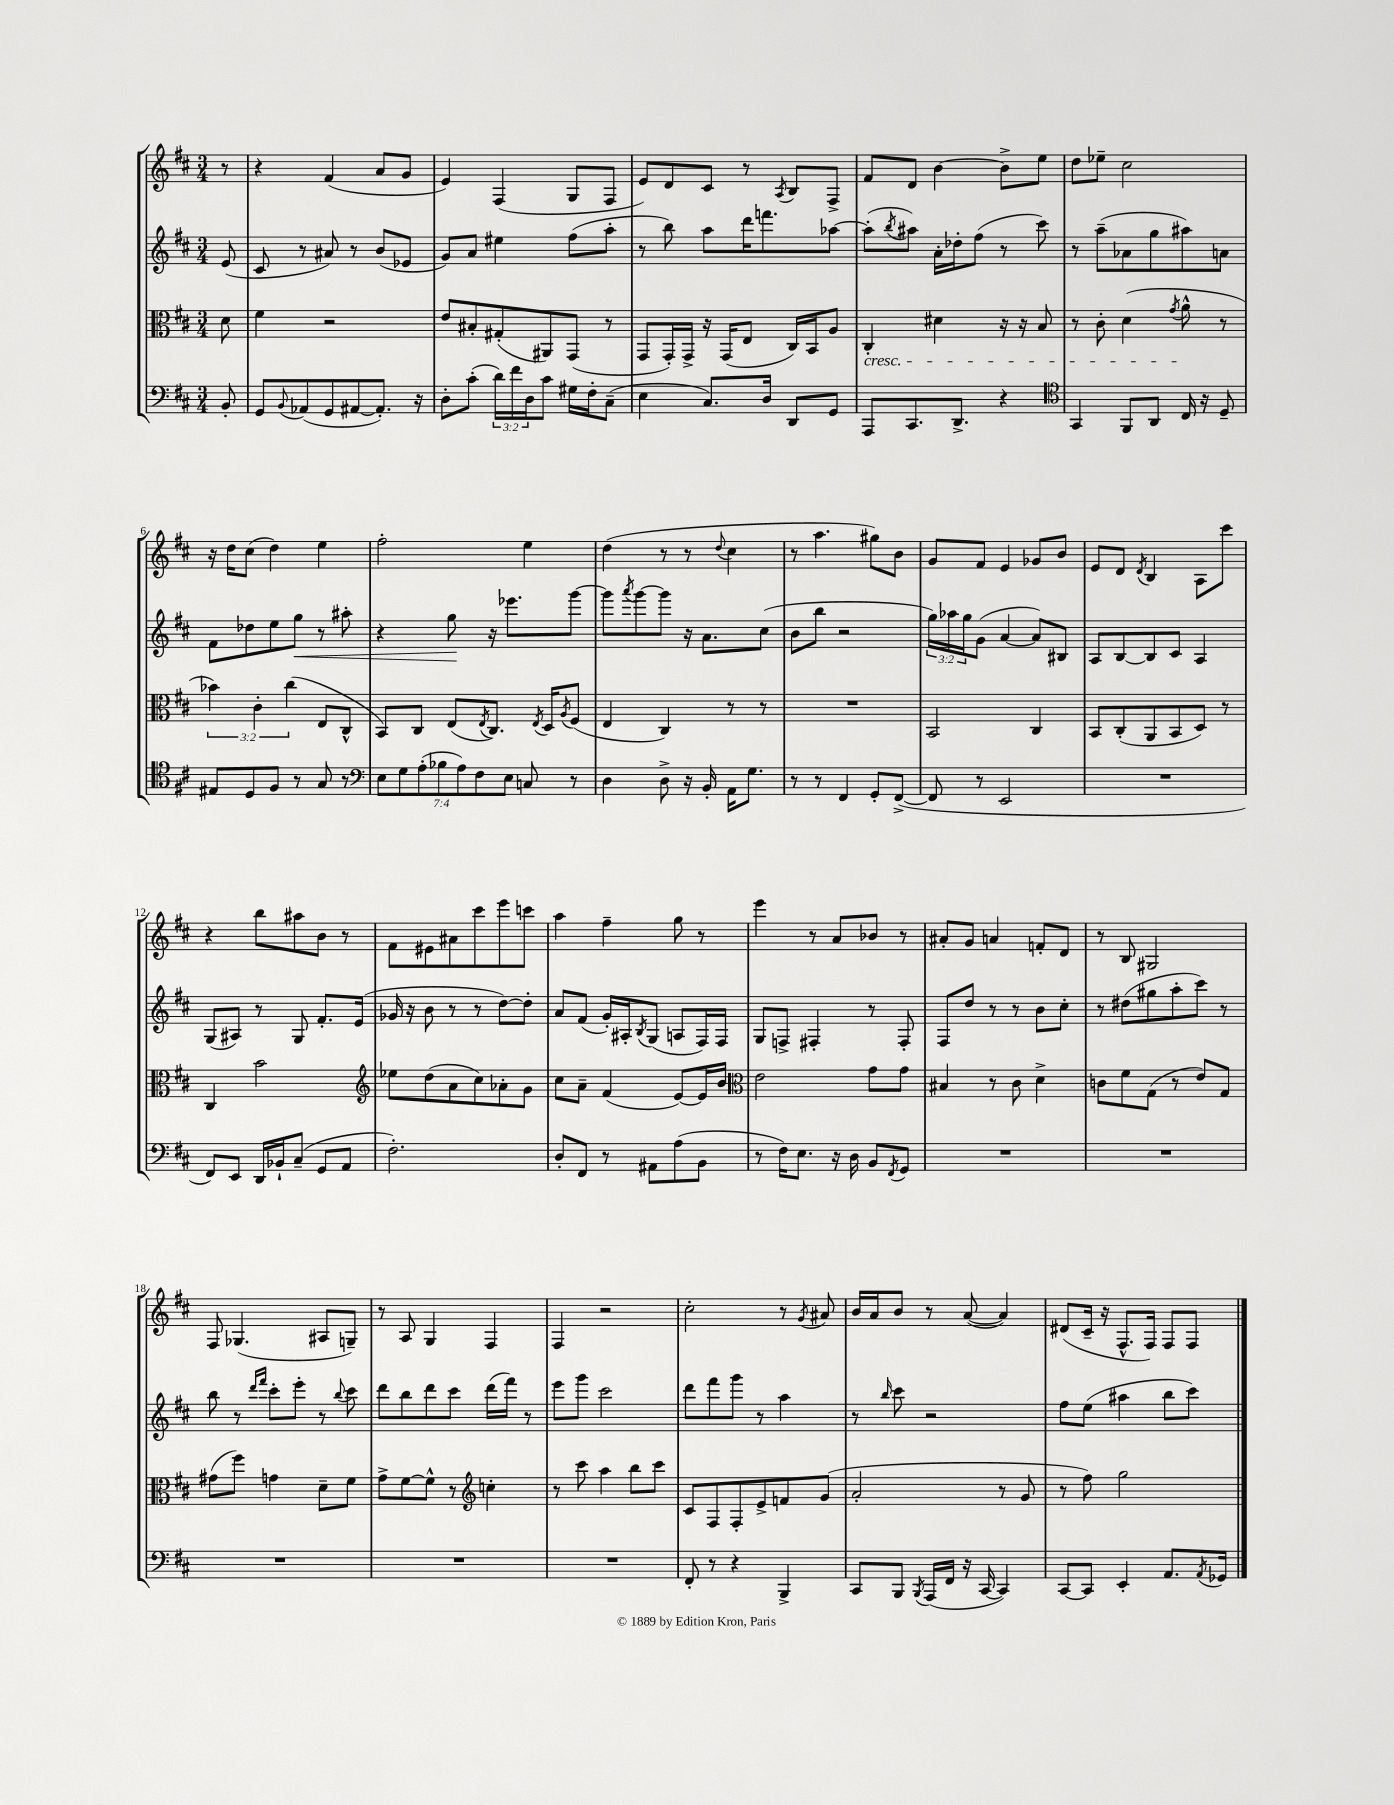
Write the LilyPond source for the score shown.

<<
\new StaffGroup <<
\new Staff = "s0" {
    \clef treble \key d \major \numericTimeSignature \time 3/4 \partial 8
    r8 |
    r4 fis'4( a'8 g'8 |
    e'4) fis4( g8 fis8 |
    e'8) d'8 cis'8 r8 \acciaccatura { a8 } b8 fis8-> |
    fis'8 d'8 b'4~ b'8-> e''8 |
    d''8 ees''8-- cis''2 |
    r16 d''16 cis''8( d''4) e''4 |
    fis''2-. e''4 |
    d''4( r8 r8 \appoggiatura { d''8 } cis''4 |
    r8 a''4. gis''8) b'8 |
    g'8 fis'8 e'4 ges'8 b'8 |
    e'8 d'8 \acciaccatura { d'8 } b4 a8 cis'''8 |
    r4 b''8 ais''8 b'8 r8 |
    fis'8 eis'8 ais'8 cis'''8 e'''8 c'''8 |
    a''4 fis''4-- g''8 r8 |
    e'''4 r8 a'8 bes'8 r8 |
    ais'8-. g'8 a'4 f'8-. d'8 |
    r8 b8 gis2 |
    fis8 ges4.( ais8 g8--) |
    r8 a8 g4 fis4 |
    fis4 r2 |
    cis''2-. r8 \acciaccatura { g'8 } ais'8 |
    b'16 a'16 b'8 r8 a'8~( a'4) |
    dis'8( cis'16-- r16 fis8.-^ fis16) fis8 fis8 \bar "|." |
}
\new Staff = "s1" {
    \clef treble \key d \major \numericTimeSignature \time 3/4 \override Staff.TupletNumber.text = #tuplet-number::calc-fraction-text \partial 8
    e'8( |
    cis'8 r8 ais'8) r8 b'8( ees'8 |
    g'8) a'8 eis''4 fis''8( a''8-. |
    r8 b''8) a''8 d'''16 f'''8. aes''8~ |
    aes''8-.( \acciaccatura { b''8 } ais''8) a'16-. des''16-. fis''8( r8 cis'''8) |
    r8 a''8--( aes'8 g''8 ais''8) a'8 |
    fis'8 des''8 e''8 g''8\< r8 ais''8-. |
    r4 g''8\! r16 ees'''8. g'''8~ |
    g'''8 \acciaccatura { a'''8 } g'''8~ g'''8 r16 a'8. cis''8( |
    b'8 b''8 r2 |
    \tuplet 3/2 { g''16) aes''16 g''16 } g'8( a'4~ a'8) bis8 |
    a8 b8~ b8 cis'8 a4 |
    g8( ais8) r8 g8 fis'8.-. e'16( |
    ges'16 r16 b'8 r8 r8 d''8~) d''8-. |
    a'8 fis'8( g'16-.) ais16-. \acciaccatura { b8 } g8( a8 fis16) fis16 |
    g8 f8-> fis4-. r8 fis8-. |
    fis8 d''8 r8 r8 b'8 cis''8-. |
    r8 dis''8( gis''8 a''8-. cis'''8) r8 |
    b''8 r8 \grace { d'''16 fis'''16 } cis'''8-. e'''8-. r8 \appoggiatura { b''8 } cis'''8 |
    d'''8 b''8 d'''8 cis'''8 d'''16( fis'''16) r8 |
    e'''8 g'''8 cis'''2 |
    d'''8 fis'''8 g'''8 r8 a''4 |
    r8 \grace { b''16 } cis'''8 r2 |
    fis''8 e''8( ais''4 b''8 cis'''8) \bar "|." |
}
\new Staff = "s2" {
    \clef alto \key d \major \numericTimeSignature \time 3/4 \override Staff.TupletNumber.text = #tuplet-number::calc-fraction-text \partial 8
    d'8 |
    fis'4 r2 |
    e'8 bis8-. gis8-.( ais,8) g,8( r8 |
    g,8 g,16-.) g,16-> r16 g,16( e8 cis16) b,16 a8 |
    cis4-.\cresc dis'4 r16 r16 b8 |
    r8 cis'8-. d'4( \acciaccatura { g'8 } a'8-^\! r8 |
    \tuplet 3/2 { bes'4) cis'4-. cis''4( } e8 cis8-^ |
    b,8) cis8 e8( \acciaccatura { e8 } cis8.) \acciaccatura { e8 } d16 \acciaccatura { a8 } fis8( |
    e4 cis4) r8 r8 |
    R2. |
    b,2 cis4 |
    b,8 cis8-.( a,8 b,8 d8) r8 |
    cis4 b'2 |
    \clef treble ees''8 d''8( a'8 cis''8) aes'8-. g'8 |
    cis''8 a'8-- fis'4( e'8~) e'16 b'16 |
    \clef alto e'2 g'8 g'8 |
    bis4 r8 cis'8 d'4-> |
    c'8 fis'8 g8( r8 e'8) g8 |
    gis'8( fis''8) g'4 d'8-- fis'8 |
    g'8-> fis'8~ fis'8-^ r8 \clef treble c''4-. |
    r8 cis'''8 a''4 b''8 cis'''8 |
    cis'8 fis8 fis8-. e'8-> f'8 g'8( |
    a'2-. r8 g'8 |
    r8 fis''8) g''2 \bar "|." |
}
\new Staff = "s3" {
    \clef bass \key d \major \numericTimeSignature \time 3/4 \override Staff.TupletNumber.text = #tuplet-number::calc-fraction-text \partial 8
    b,8-. |
    g,8 \appoggiatura { b,8 } aes,8( g,8 ais,8~ ais,8.-.) r16 |
    d8-. cis'8-.( \tuplet 3/2 { d'16) fis'16 d16 } cis'8 gis16 fis16-. cis8--( |
    e4 cis8.) d16 d,8 g,8 |
    a,,8 cis,8. d,8.-> r4 |
    \clef tenor g,4 fis,8 a,8 cis16 r16 d8-- |
    eis8 d8 fis8 r8 g8 r8 |
    \clef bass \tuplet 7/4 { e8 g8 a8-.( bes8 a8) fis8 e8 } c8 r8 |
    d4 d8-> r16 b,16-. a,16 g8. |
    r8 r8 fis,4 g,8-. fis,8~->( |
    fis,8 r8 e,2 |
    R2. |
    fis,8) e,8 d,16 bes,16-! cis8--( g,8 a,8 |
    fis2.-.) |
    d8-. fis,8 r8 ais,8 a8( b,8 |
    r8 fis16) e8. r16 d16 b,8 \acciaccatura { fis,8 } g,8 |
    R2. |
    R2. |
    R2. |
    R2. |
    R2. |
    fis,8-. r8 r4 b,,4-> |
    cis,8 b,,8 \acciaccatura { b,,8 } a,,16( fis,16 r16 cis,16~ cis,4) |
    cis,8~ cis,8 e,4-. a,8. \acciaccatura { a,8 } ges,16 \bar "|." |
}
>>
>>
